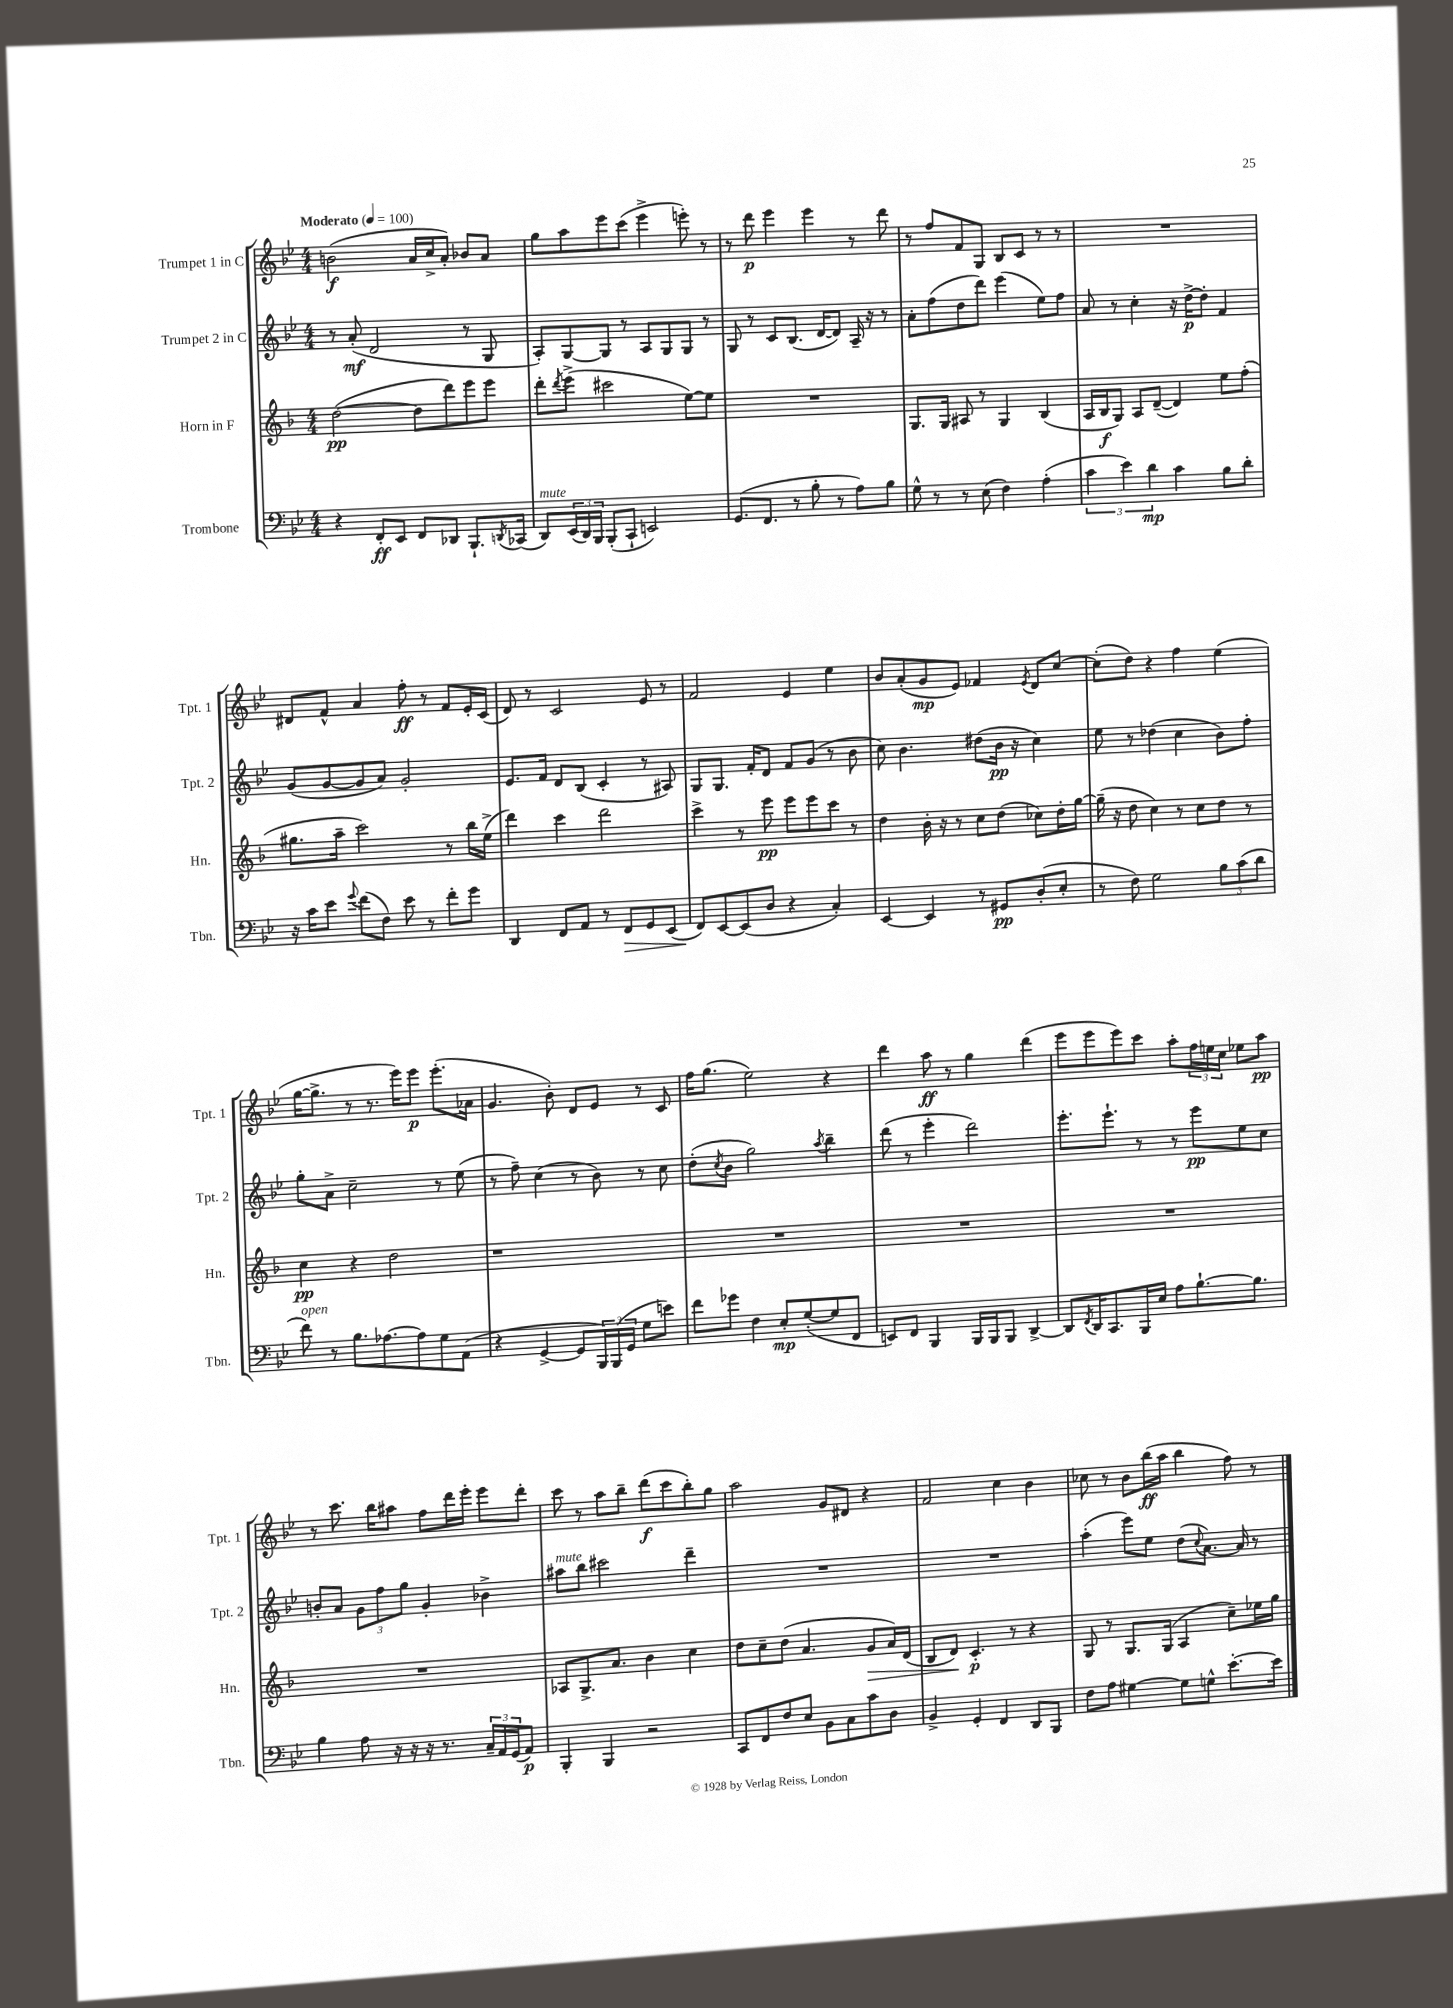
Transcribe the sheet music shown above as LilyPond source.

<<
\new StaffGroup <<
\new Staff = "s0" \with { instrumentName = "Trumpet 1 in C" shortInstrumentName = "Tpt. 1" } {
    \clef treble \key bes \major \numericTimeSignature \time 4/4 \tempo "Moderato" 4 = 100
    b'2\f( a'16 c''16-> a'8-.) bes'8 a'8 |
    g''8 a''8 ees'''8 c'''8( ees'''4-> e'''8-.) r8 |
    r8 d'''8\p ees'''4 ees'''4 r8 d'''8 |
    r8 f''8 f'8 g8 bes8 c'8 r8 r8 |
    R1 |
    dis'8 f'8-^ a'4 f''8-.\ff r8 f'8 ees'16-. c'16( |
    d'8) r8 c'2 ees'8 r8 |
    f'2 ees'4 ees''4 |
    bes'8 a'8-.( g'8\mp ees'8) fes'4 \acciaccatura { ees'8 } d'8 c''8~ |
    c''8-.( d''8) r4 f''4 ees''4( |
    g''16~ g''8.-> r8 r8. ees'''16) ees'''8\p ees'''8.-.( aes'16 |
    g'4. bes'8-.) d'8 ees'8 r8 c'8 |
    f''16 g''8.( ees''2) r4 |
    d'''4 a''8\ff r8 g''4 d'''4( |
    ees'''8 ees'''8 ees'''8) c'''8 a''8-. \tuplet 3/2 { f''16 e''16 c''16 } ees''8 a''8\pp |
    r8 c'''8. bes''16 ais''8 f''8 d'''16 ees'''16-. ees'''8 d'''8-. |
    c'''8 r8 a''8 bes''8-- d'''8\f( c'''8 bes''8-.) g''8 |
    a''2 g'8 dis'8 r4 |
    f'2 c''4 bes'4 |
    ces''8 r8 bes'8 bes''16\ff( a''16 bes''4 f''8) r8 \bar "|." |
}
\new Staff = "s1" \with { instrumentName = "Trumpet 2 in C" shortInstrumentName = "Tpt. 2" } {
    \clef treble \key bes \major \numericTimeSignature \time 4/4
    r8 a'8-.\mf( d'2 r8 g8 |
    a8-.) g8~ g8 r8 a8 g8 g8 r8 |
    g8 r8 c'8 bes8.( d'16~ d'8) a16-- r16 r8 |
    a'8-. f''8( d''8 d'''8) ees'''4( ees''8) f''8 |
    a'8 r8 c''4-. r16 d''16~->\p d''8-. f'4 |
    g'8( g'8~ g'8 a'8) g'2-. |
    ees'8. f'16 d'8 bes8( c'4-. r8 ais8) |
    g8 g8. f'16-. d'8 f'8 g'8( r8 bes'8 |
    c''8) bes'4. dis''8( bes'16\pp r16 c''4) |
    ees''8 r8 des''4( c''4 bes'8) f''8-. |
    g''8-. a'8-> c''2-- r8 ees''8( |
    r8 f''8--) c''4( r8 bes'8) r8 c''8 |
    d''8-.( \acciaccatura { c''8 } bes'8 g''2) \acciaccatura { a''8 } bes''4-- |
    d'''8( r8 ees'''4-. d'''2) |
    ees'''8.-. ees'''8.-! r8 r8 ees'''8\pp ees''8 c''8 |
    b'8-. a'8 \tuplet 3/2 { g'8 f''8 g''8 } g'4-. bes'4-> |
    ais''8^\markup { \italic "mute" } bes''8 cis'''2 d'''4-- |
    R1 |
    R1 |
    a''4-.( ees'''8) ees''8 d''8( \appoggiatura { c''8 } a'8.~) a'16 r8 \bar "|." |
}
\new Staff = "s2" \with { instrumentName = "Horn in F" shortInstrumentName = "Hn." } {
    \clef treble \key f \major \numericTimeSignature \time 4/4
    d''2~\pp( d''8 d'''8) e'''8 e'''8 |
    d'''8-. \acciaccatura { d'''8 } e'''8->( cis'''2 e''8~) e''8 |
    R1 |
    g8. g16 ais8 r8 g4 bes4( |
    a16 bes16\f g8) a8 d'8~--( d'4) e''8 f''8-.( |
    gis''8. a''16-- c'''2) r8 bes''16 e''16->( |
    d'''4) c'''4 d'''2 |
    c'''4-> r8 e'''8\pp e'''8 e'''8 c'''8 r8 |
    d''4 bes'16-. r16 r8 c''8 d''8( ces''8) d''16-. g''16~ |
    g''16--( r16 d''8 c''4) r8 c''8 d''8 r8 |
    c''4\pp r4 d''2 |
    r1 |
    R1 |
    R1 |
    R1 |
    R1 |
    aes8 g8.-> a'8. bes'4 c''4 |
    d''8 c''8-- d''8( a'4. g'8\> a'16) d'16( |
    bes8 d'8\!) c'4.-.\p r8 r4 |
    g8 r8 g8. g16( a4 c''8--) ees''16 g''16 \bar "|." |
}
\new Staff = "s3" \with { instrumentName = "Trombone" shortInstrumentName = "Tbn." } {
    \clef bass \key bes \major \numericTimeSignature \time 4/4
    r4 f,8-.\ff ees,8 f,8 des,8 bes,,8.-! \acciaccatura { d,8 } ces,16( |
    d,8^\markup { \italic "mute" }) \tuplet 3/2 { ees,16( d,16) bes,,16 } bes,,8-.( c,8-! e,2) |
    g,8.( f,8. r8 bes8-. r8 a8) bes8 |
    g8-^ r8 r8 ees8( f4) a4-.( |
    \tuplet 3/2 { c'4 ees'4) d'4\mp } c'4 bes8 d'8-. |
    r16 c'16 ees'8 \appoggiatura { g'8 } f'8( f8) ees'8 r8 f'8-. g'8 |
    d,4 f,8 a,8 r8 f,8\> g,8 ees,8( |
    f,8\!) ees,8~ ees,8( d8 r4 c4-.) |
    ees,4~ ees,4 r8 gis,8\pp d8-.( ees8-. |
    r8 f8) g2 \tuplet 3/2 { bes8 c'8( d'8 } |
    f'8^\markup { \italic "open" }) r8 bes8. aes8.~ aes8 g8 a,8( |
    r4 g,4~-> g,8 \tuplet 3/2 { bes,,16) bes,,16( g,16 } g8 e'8) |
    f'8 ges'8 f4 ees8-.\mp g8~-.( g8 f,8 |
    e,8) f,8 bes,,4 bes,,16 bes,,16 bes,,8 d,4~-> |
    d,8 \acciaccatura { f,8 } d,16 c,8. bes,,16 ees16 a8 bes8.~-! bes8. |
    bes4 a8 r16 r16 r16 r8. \tuplet 3/2 { c16-- a,16 g,16( } a,8\p) |
    bes,,4-. bes,,4 r2 |
    c,8 f,8 f8 ees8 bes,8 c8 c'8 d8 |
    bes,4-> g,4-. f,4 d,8 bes,,8 |
    f8 a8 gis4~ gis8 g8-^ ees'8.~-. ees'16 \bar "|." |
}
>>
>>
\layout { \context { \Score \remove "Bar_number_engraver" } }
